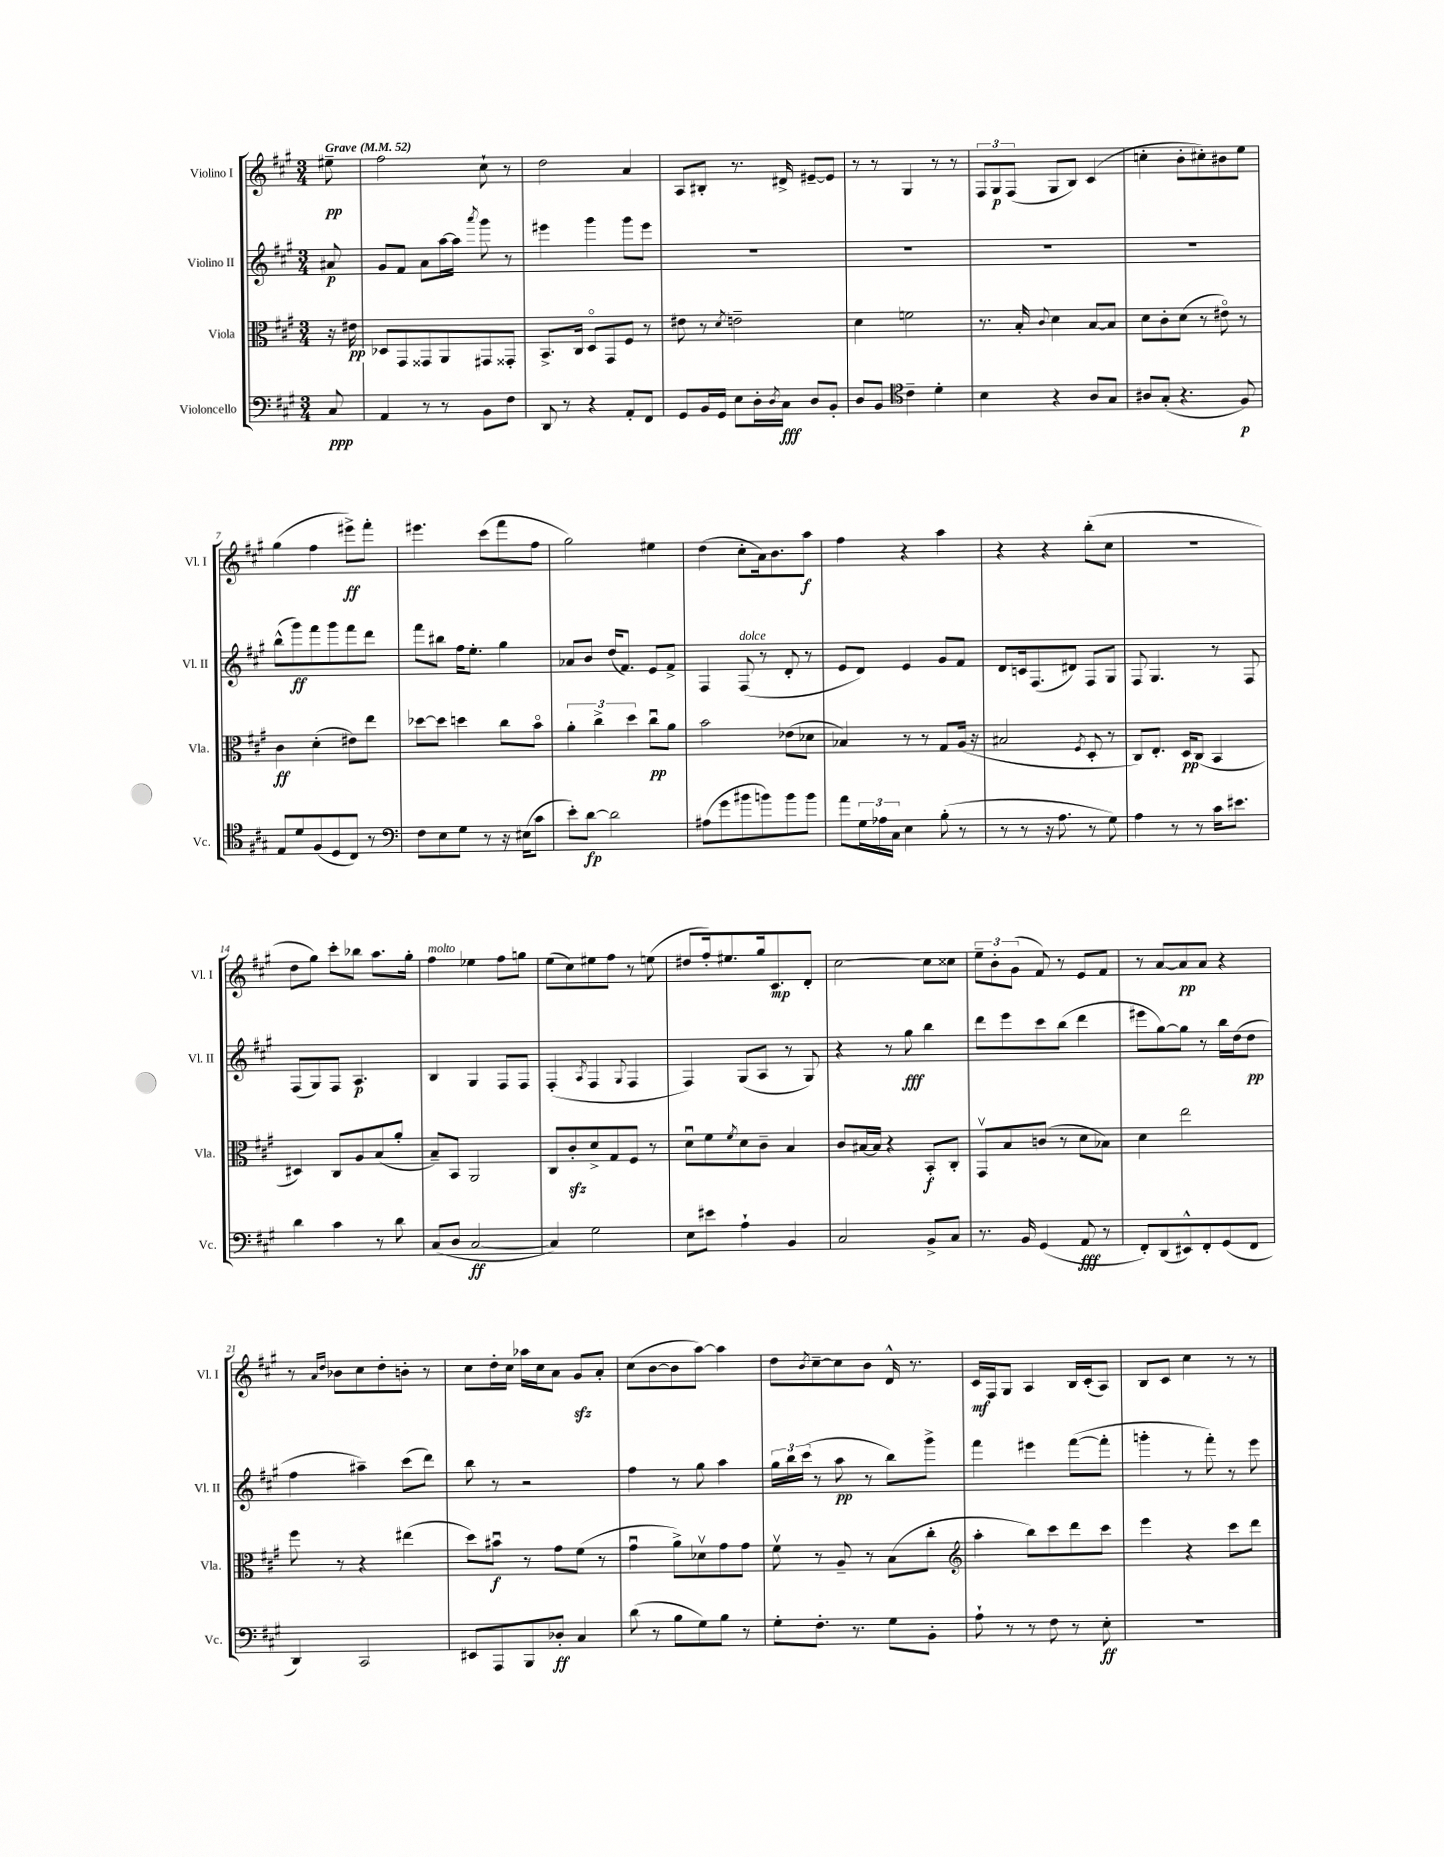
<<
\new StaffGroup <<
\new Staff = "s0" \with { instrumentName = "Violino I" shortInstrumentName = "Vl. I" } {
    \clef treble \key a \major \numericTimeSignature \time 3/4 \partial 8 \tempo "Grave" 4 = 52
    eis''8--\pp |
    fis''2 cis''8-! r8 |
    d''2 a'4 |
    a8 bis8-. r8. dis'16-> eis'8~-- eis'8 |
    r8 r8 gis4 r8 r8 |
    \tuplet 3/2 { fis8 gis8\p fis8( } gis8 b8) cis'4( |
    c''4-. b'8-. cis''8-.) bis'8 e''8 |
    gis''4( fis''4 eis'''8->\ff) fis'''8-. |
    eis'''4. cis'''8( fis'''8 fis''8 |
    gis''2) eis''4 |
    d''4( cis''8-. a'16) b'8. a''8\f |
    fis''4 r4 a''4 |
    r4 r4 b''8-.( cis''8 |
    R2. |
    d''8 gis''8) cis'''8-. bes''8 a''8. gis''16-. |
    fis''4^\markup { \italic "molto" } ees''4 fis''8 g''8 |
    e''8( cis''8) eis''8 fis''8 r8 e''8( |
    dis''8 fis''16-.) eis''8. gis''16 cis'8.\mp d'8-. |
    cis''2~ cis''8 cisis''8 |
    \tuplet 3/2 { e''8-- b'8-. gis'8( } fis'8) r8 e'8 fis'8 |
    r8 a'8~ a'8\pp a'8 r4 |
    r8 \grace { a'16 d''16 } bes'8 cis''8 d''8-. b'8-. r8 |
    cis''8 d''16-. cis''16 aes''16 cis''16 a'8 gis'8\sfz a'8-. |
    cis''8( b'8~ b'8 a''8~) a''4 |
    d''8 \acciaccatura { b'8 } cis''8~-- cis''8 b'8 d'16-^ r8. |
    cis'16\mf fis16 gis8 a4 b16 cis'16-.( a8) |
    b8 cis'8 cis''4 r8 r8 \bar "|." |
}
\new Staff = "s1" \with { instrumentName = "Violino II" shortInstrumentName = "Vl. II" } {
    \clef treble \key a \major \numericTimeSignature \time 3/4 \partial 8
    ais'8\p |
    gis'8 fis'8 a'8 a''16~ a''16 \acciaccatura { a'''8 } gis'''8 r8 |
    eis'''4 gis'''4 gis'''8 eis'''8 |
    R2. |
    R2. |
    R2. |
    R2. |
    b''8-^( gis'''8\ff) fis'''8 gis'''8 fis'''8 d'''8 |
    fis'''8 bis''8 fis''16 e''8.-. gis''4 |
    aes'8 b'8 d''16( fis'8.) e'8 fis'8-> |
    fis4 fis8^\markup { \italic "dolce" }( r8 d'8-. r8 |
    e'8 d'8) e'4 gis'8 fis'8 |
    d'8 c'16 fis8.( dis'8) fis8 gis8 |
    fis8 gis4. r8 fis8 |
    fis8( gis8) fis8 a4.\p |
    b4 gis4 fis8 fis8 |
    fis4-.( \acciaccatura { a8 } fis4 \appoggiatura { gis8 } fis4 |
    fis4) gis8( a8 r8 gis8) |
    r4 r8 gis''8\fff b''4 |
    d'''8 e'''8 cis'''8 b''8( d'''4 |
    eis'''8 gis''8~) gis''8 r8 b''16 d''16( d''8\pp |
    fis''4 ais''4--) cis'''8( d'''8) |
    b''8 r8 r2 |
    fis''4 r8 gis''8 a''4 |
    \tuplet 3/2 { gis''16 b''16 cis'''16( } r8 a''8\pp r8 b''8) gis'''8-> |
    fis'''4 eis'''4 fis'''8~( fis'''8-. |
    g'''4-. r8 fis'''8-.) r8 e'''8 \bar "|." |
}
\new Staff = "s2" \with { instrumentName = "Viola" shortInstrumentName = "Vla." } {
    \clef alto \key a \major \numericTimeSignature \time 3/4 \partial 8
    r16 eis'16\pp |
    des8 gis,8 gisis,8 a,8 gis,8 gisis,8-. |
    b,8.-> cis16 d8\flageolet gis,8 fis8 r8 |
    eis'8 r8 \acciaccatura { d'8 } e'2-- |
    d'4 f'2 |
    r8. b16-. \appoggiatura { cis'8 } d'4 b8~ b8 |
    d'8 cis'8-. d'8( r8 eis'8\flageolet) r8 |
    cis'4\ff d'4-.( eis'8) e''8 |
    des''8~ des''8 d''4 cis''8 b'8\flageolet |
    \tuplet 3/2 { a'4-. cis''4-> d''4 } cis''8\downbow\pp a'8 |
    b'2 ees'8( des'8 |
    bes4) r8 r8 gis8 a16( r16 |
    bis2 \acciaccatura { fis8 } d8-. r8 |
    cis8) e8.-. d16\pp cis8( b,4 |
    dis4) cis8 a8 b8( a'8-. |
    b8--) b,8 a,2 |
    cis8 cis'8-.\sfz d'8-> gis8 fis8 r8 |
    d'8\downbow fis'8 \acciaccatura { fis'8 } d'8 cis'8-- b4 |
    cis'8 bis16~ bis16 r4 b,8-.\f cis8-. |
    gis,8\upbow b8 c'8( r8 d'8 bes8) |
    d'4 e''2 |
    fis''8 r8 r4 eis''4( |
    d''8) bis'8\downbow\f r8 gis'8 fis'8( r8 |
    gis'4\downbow a'8->) des'8\upbow gis'8 gis'8 |
    fis'8\upbow r8 a8-- r8 b8( cis''8-. |
    \clef treble a''4-. b''8) cis'''8 d'''8 cis'''8 |
    e'''4 r4 cis'''8 d'''8 \bar "|." |
}
\new Staff = "s3" \with { instrumentName = "Violoncello" shortInstrumentName = "Vc." } {
    \clef bass \key a \major \numericTimeSignature \time 3/4 \partial 8
    cis8\ppp |
    a,4 r8 r8 b,8 fis8 |
    d,8 r8 r4 a,8-. fis,8 |
    gis,8 b,16 gis,16 e8 d16-. \acciaccatura { d8 } cis16\fff d8 b,8-. |
    d8 b,8 \clef tenor cis'4-- d'4-. |
    b4 r4 a8 gis8 |
    ais8 gis8-.( r4. fis8\p) |
    e8 d'8 fis8( d8 cis8) r8 |
    \clef bass fis8 e8 gis8 r8 r16 eis16( cis'8 |
    e'8-.) d'8~\fp d'2 |
    ais8( gis'8 bis'8 b'8) b'8 b'8 |
    a'8 \tuplet 3/2 { gis16 aes16 cis16 } e4 b8-.( r8 |
    r8 r8 r16 a8. r8 gis8) |
    a4 r8 r8 cis'16 eis'8. |
    d'4 cis'4 r8 d'8 |
    cis8( d8 cis2~\ff |
    cis4) gis2 |
    e8 eis'8 a4-! b,4 |
    cis2 b,8-> cis8 |
    r8. b,16 gis,4( a,8\fff r8 |
    fis,8-.) d,8( eis,8-^) fis,8-. gis,8( fis,8 |
    d,4) cis,2 |
    eis,8 a,,8 b,,8 des8-.\ff cis4 |
    d'8( r8 b8 gis8) b8 r8 |
    gis8-. fis8.-. r8. gis8 b,8-. |
    a8-! r8 r8 fis8 r8 e8-.\ff |
    R2. \bar "|." |
}
>>
>>
